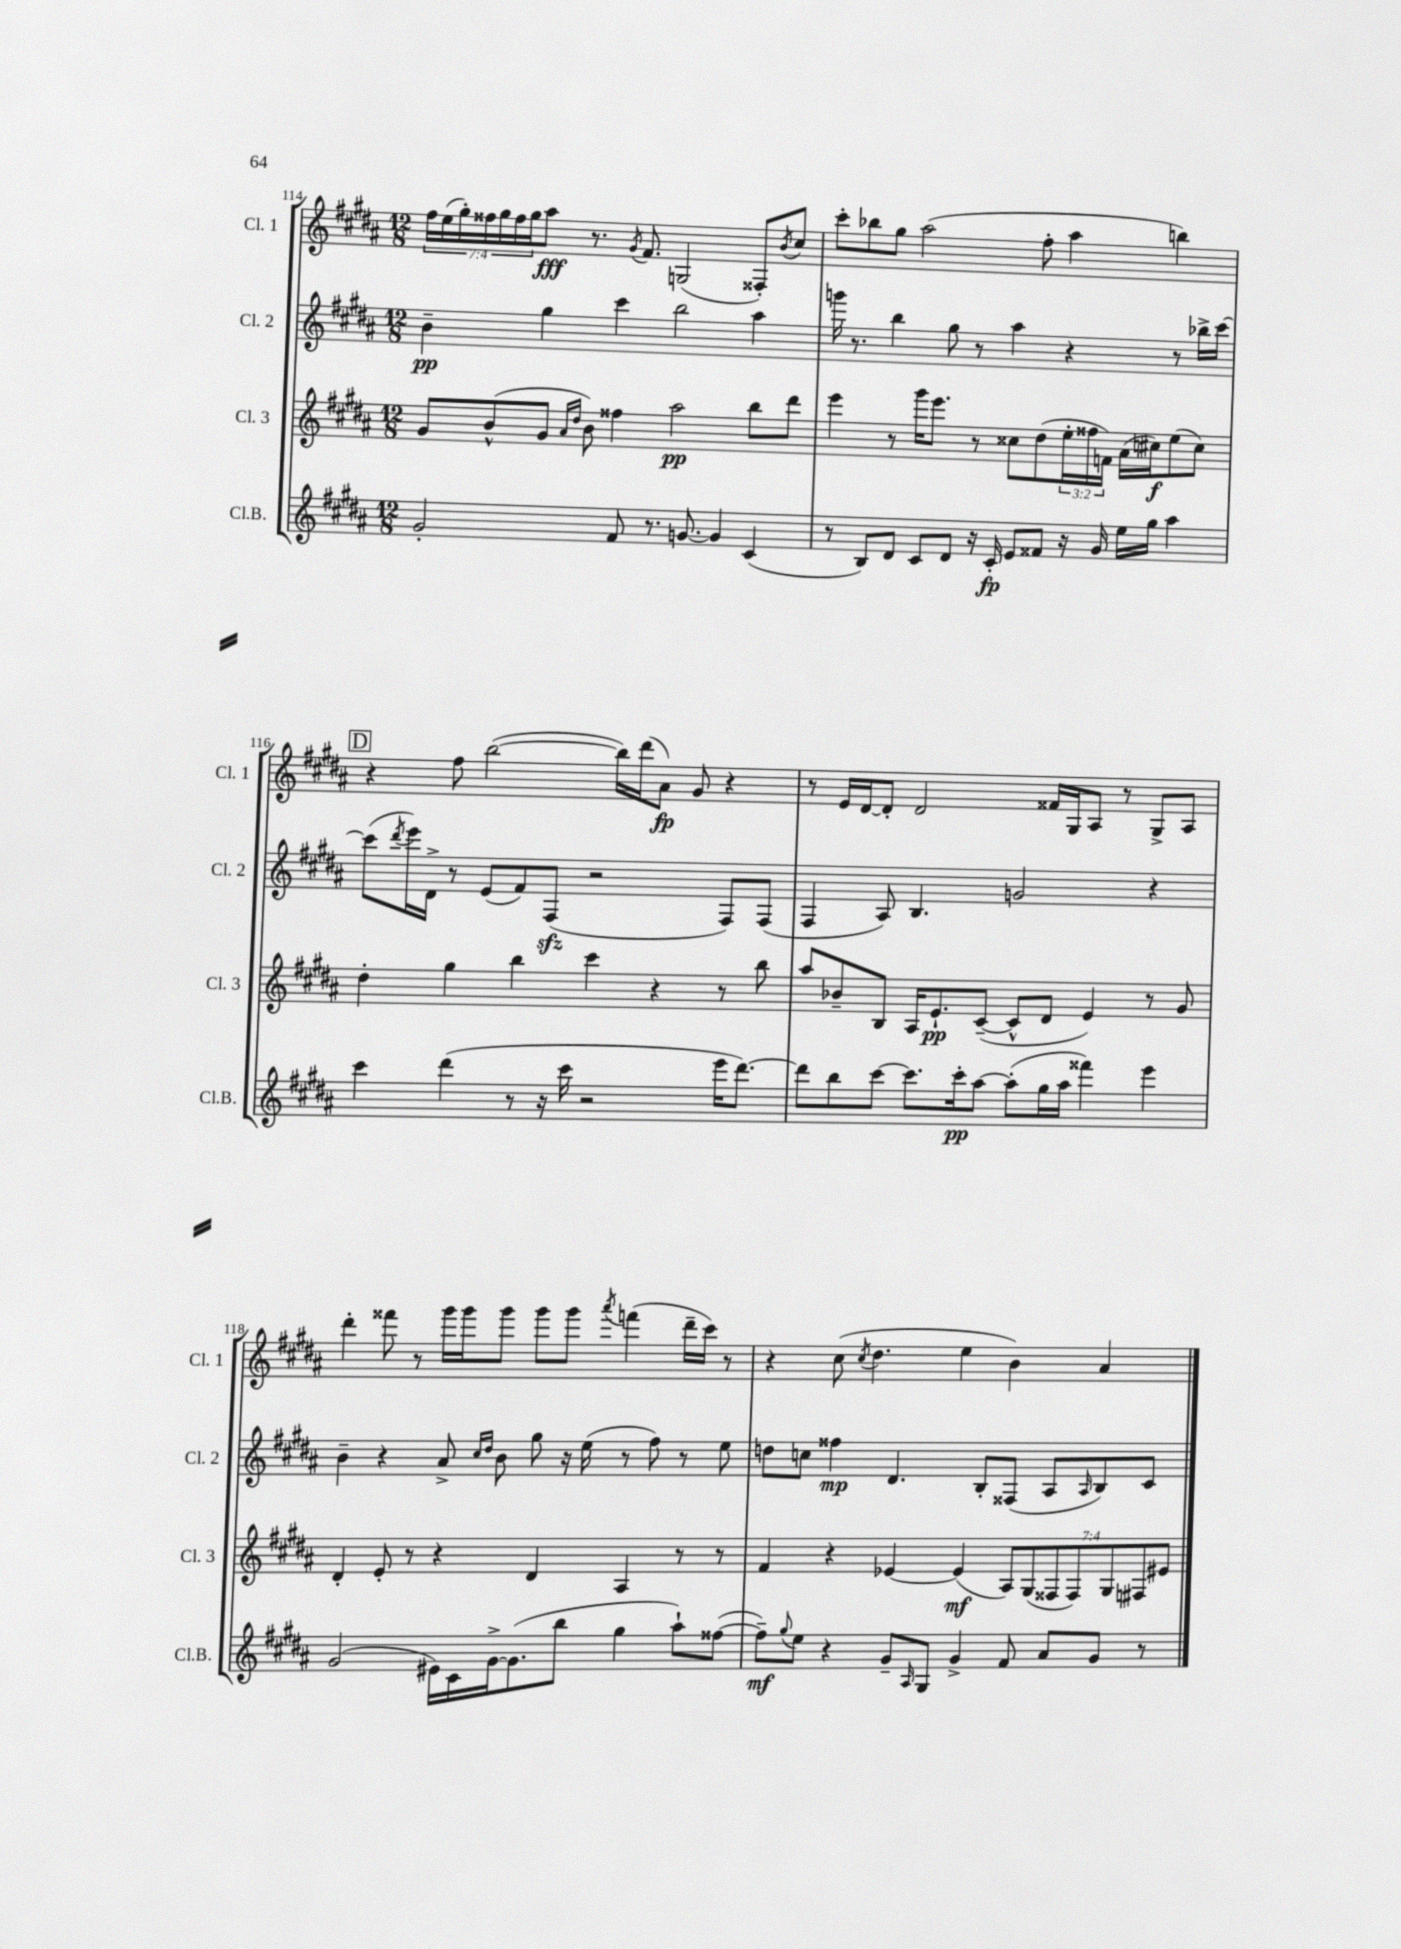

**kern	**dynam	**kern	**dynam	**kern	**dynam	**kern	**dynam
*part4	*part4	*part3	*part3	*part2	*part2	*part1	*part1
*staff4	*staff4	*staff3	*staff3	*staff2	*staff2	*staff1	*staff1
*I"Cl.B.	*	*I"Cl. 3	*	*I"Cl. 2	*	*I"Cl. 1	*
*I'Cl.B.	*	*I'Cl. 3	*	*I'Cl. 2	*	*I'Cl. 1	*
*clefG2	*	*clefG2	*	*clefG2	*	*clefG2	*
*k[f#c#g#d#a#]	*	*k[f#c#g#d#a#]	*	*k[f#c#g#d#a#]	*	*k[f#c#g#d#a#]	*
*M12/8	*	*M12/8	*	*M12/8	*	*M12/8	*
=114	=114	=114	=114	=114	=114	=114	=114
2g#'/	.	8g#/L	.	4b~\	pp	28ff#\LL	.
.	.	.	.	.	.	(28ee\	.
.	.	.	.	.	.	28gg#'\)	.
.	.	.	.	.	.	28ff##X\	.
.	.	(8b^^/	.	.	.	.	.
.	.	.	.	.	.	28gg#\	.
.	.	.	.	.	.	28ff##\	.
.	.	.	.	.	.	28gg#\J	.
.	.	8g#/J	.	4gg#\	.	8aa#\J	fff
.	.	16qqa#/LL	.	.	.	.	.
.	.	16qqdd#/JJ	.	.	.	.	.
.	.	8b\)	.	.	.	8.r	.
8f#/	.	4ff##X\	.	4ccc#\	.	.	.
.	.	.	.	.	.	8qg#/	.
.	.	.	.	.	.	8.f#/	.
8.r	.	.	.	.	.	.	.
.	.	2aa#\	pp	2bb\	.	(2Gn/	.
[8.gn/	.	.	.	.	.	.	.
4g/]	.	.	.	.	.	.	.
(4c#/	.	8bb\L	.	4aa#\	.	8F##X'/L)	.
.	.	.	.	.	.	8qb/	.
.	.	8ddd#\J	.	.	.	8cc#/J	.
=115	=115	=115	=115	=115	=115	=115	=115
8r	.	4eee\	.	16gggn\	.	8ccc#'\L	.
.	.	.	.	8.r	.	.	.
8B/L)	.	.	.	.	.	8bb-X\	.
8d#/J	.	8r	.	4bb\	.	8gg#\J	.
8c#/L	.	16ggg#\KL	.	.	.	(2aa#\	.
.	.	8.eee\J	.	.	.	.	.
8d#/J	.	.	.	8gg#\	.	.	.
16r	.	8r	.	8r	.	.	.
16c#'/	fp	.	.	.	.	.	.
8e/L	.	8cc##X\L	.	4aa#\	.	.	.
8f##X/J	.	(8dd#\	.	.	.	8ff#'\	.
16r	.	24ee'\L	.	4r	.	4aa#\	.
.	.	24ff##X\	.	.	.	.	.
16g#/	.	.	.	.	.	.	.
.	.	24fn\JJ)	.	.	.	.	.
16ee\LL	.	(16a#\LL	.	.	.	.	.
16gg#\JJ	.	16cc#X\J)	f	.	.	.	.
4aa#\	.	(8ee\	.	8r	.	4bbn\)	.
.	.	8cc#\J)	.	16bb-X^\LL	.	.	.
.	.	.	.	[16ccc#\JJ	.	.	.
!!LO:LB:g=z
!!LO:REH:place=s1:t=D
=116	=116	=116	=116	=116	=116	=116	=116
4ccc#\	.	4dd#'\	.	(8ccc#\L]	.	4r	.
.	.	.	.	8qddd#/	.	.	.
.	.	.	.	16eee\L)	.	.	.
.	.	.	.	16d#^\JJ	.	.	.
(4ddd#\	.	4gg#\	.	8r	.	8ff#\	.
.	.	.	.	(8e/L	.	([2bb\	.
8r	.	4bb\	.	8f#/)	.	.	.
16r	.	.	.	(8F#zz/J	.	.	.
16ccc#\	.	.	.	.	.	.	.
2r	.	4ccc#\	.	2r	.	.	.
.	.	.	.	.	.	16bb\LL])	.
.	.	.	.	.	.	(16ddd#\J	.
.	.	4r	.	.	.	8a#\J)	fp
.	.	.	.	.	.	8g#/	.
16eee\KL	.	8r	.	8F#/L)	.	4r	.
[8.ddd#\J)	.	.	.	.	.	.	.
.	.	8bb\	.	(8F#/J	.	.	.
=117	=117	=117	=117	=117	=117	=117	=117
8ddd#\L]	.	8aa#/L	.	4F#/	.	8r	.
8bb\	.	8b-X~/	.	.	.	16e/LL	.
.	.	.	.	.	.	[16d#/J	.
[8ccc#\J	.	8B/J	.	8A#/)	.	8d#'/J]	.
8.ccc#\L]	.	16A#/KL	.	4.B/	.	2d#/	.
.	.	8.e`/	pp	.	.	.	.
16ccc#'\k	pp	.	.	.	.	.	.
[8aa#\J	.	([8c#~/J	.	.	.	.	.
(8aa#'\L]	.	8c#^^/L]	.	2gn/	.	.	.
16gg#\L	.	8d#/J	.	.	.	16f##X/LL	.
16aa#\JJ	.	.	.	.	.	16G#/J	.
4fff##X\)	.	4e/)	.	.	.	8A#/J	.
.	.	.	.	.	.	8r	.
4eee\	.	8r	.	4r	.	8G#^/L	.
.	.	8g#/	.	.	.	8A#/J	.
!!LO:LB:g=z
=118	=118	=118	=118	=118	=118	=118	=118
(2g#/	.	4d#'/	.	4b~\	.	4ddd#'\	.
.	.	8e'/	.	4r	.	8fff##X\	.
.	.	8r	.	.	.	8r	.
16e#X\LL)	.	4r	.	8a#^/	.	16ggg#\LL	.
16c#\	.	.	.	.	.	16ggg#\J	.
.	.	.	.	16qqcc#/LL	.	.	.
.	.	.	.	16qqdd#/JJ	.	.	.
[16g#^\J	.	.	.	8b\	.	8ggg#\J	.
(8.g#\]	.	.	.	.	.	.	.
.	.	4d#/	.	8gg#\	.	8ggg#\L	.
8bb\J	.	.	.	16r	.	8ggg#\J	.
.	.	.	.	(16ee\	.	.	.
.	.	.	.	.	.	8qaaa#/	.
4gg#\	.	4A#/	.	8r	.	(4fffn\	.
.	.	.	.	8ff#\)	.	.	.
8aa#`\L)	.	8r	.	8r	.	16ddd#~\LL	.
.	.	.	.	.	.	16ccc#\JJ)	.
([8ff##X\J	.	8r	.	8ee\	.	8r	.
=119	=119	=119	=119	=119	=119	=119	=119
8ff##~\L])	mf	4f#/	.	8ddn\L	.	4r	.
8qqgg#/	.	.	.	.	.	.	.
8ee\J	.	.	.	8ccn\J	.	.	.
4r	.	4r	.	4ff##X\	mp	(8cc#\	.
.	.	.	.	.	.	8qcc#/	.
.	.	.	.	.	.	4.dd#\	.
8g#~/L	.	[4e-X/	.	4.d#/	.	.	.
16qqA#/	.	.	.	.	.	.	.
8G#/J	.	.	.	.	.	.	.
4g#^/	.	(4e-/]	mf	.	.	4ee\	.
.	.	.	.	8B'/L	.	.	.
8f#/	.	14A#/L)	.	(8F##X/J	.	4b\)	.
.	.	(14G#/	.	.	.	.	.
8a#/L	.	.	.	8A#/L	.	.	.
.	.	14F##X/	.	.	.	.	.
.	.	14F##/)	.	.	.	.	.
.	.	.	.	16qqA#/	.	.	.
8g#/J	.	.	.	8B/)	.	4a#/	.
.	.	14G#/	.	.	.	.	.
.	.	14F#X/	.	.	.	.	.
8r	.	.	.	8c#/J	.	.	.
.	.	14e#X/J	.	.	.	.	.
==	==	==	==	==	==	==	==
*-	*-	*-	*-	*-	*-	*-	*-
